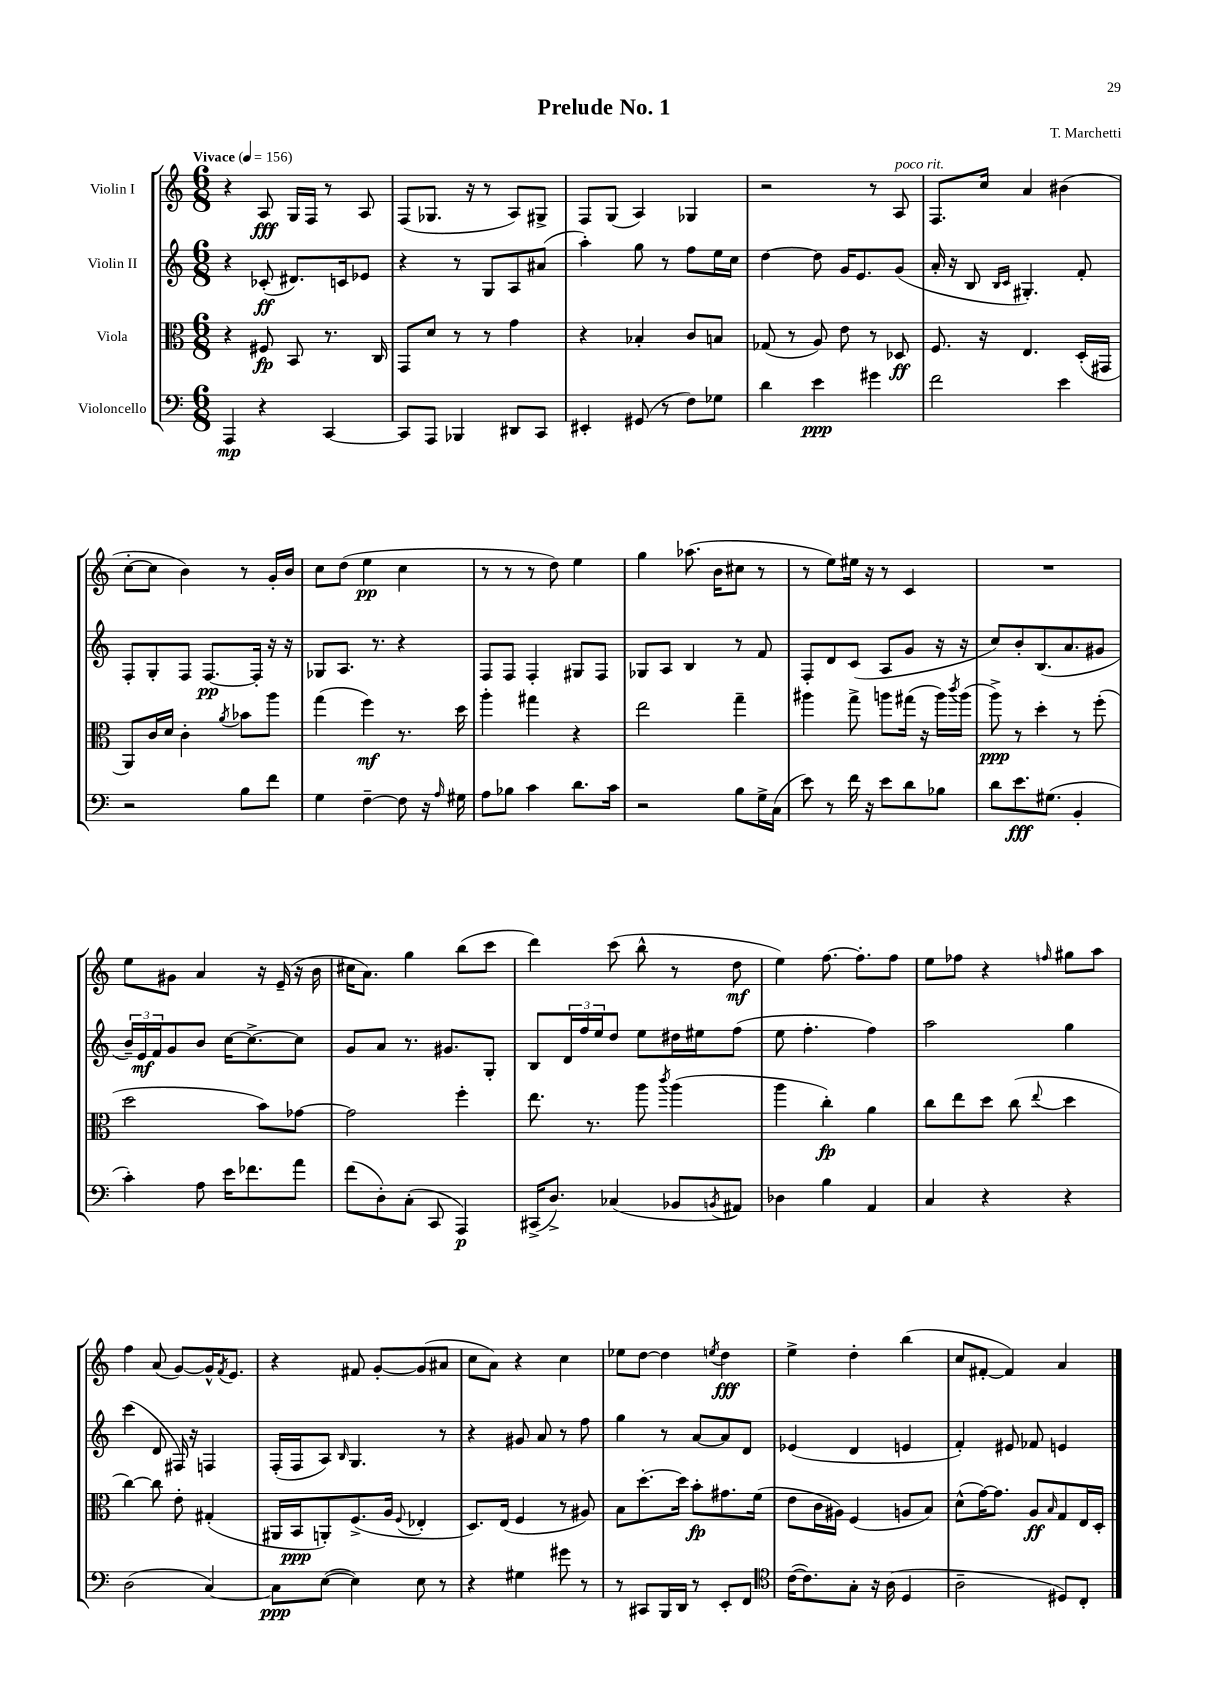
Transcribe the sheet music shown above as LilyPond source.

\header { title = "Prelude No. 1" composer = "T. Marchetti" }
<<
\new StaffGroup <<
\new Staff = "s0" \with { instrumentName = "Violin I" } {
    \clef treble \key c \major \numericTimeSignature \time 6/8 \tempo "Vivace" 4 = 156
    r4 a8\fff g16 f16 r8 a8 |
    f8( ges8. r16 r8 a8) gis8-> |
    f8 g8( a4) ges4 |
    r2 r8 a8^\markup { \italic "poco rit." } |
    f8. c''16 a'4 bis'4( |
    c''8~-. c''8 b'4) r8 g'16-. b'16 |
    c''8 d''8( e''4\pp c''4 |
    r8 r8 r8 d''8) e''4 |
    g''4 aes''8.( b'16 cis''8 r8 |
    r8 e''8) eis''16 r16 r8 c'4 |
    R2. |
    e''8 gis'8 a'4 r16 e'16--( r16 b'16 |
    cis''16 a'8.) g''4 b''8( c'''8 |
    d'''4) c'''8( b''8-^ r8 d''8\mf |
    e''4) f''8.~ f''8.-. f''8 |
    e''8 fes''8 r4 \grace { f''16 } gis''8 a''8 |
    f''4 a'8( g'8~) g'16-^ \acciaccatura { f'8 } e'8. |
    r4 fis'8 g'8~-. g'8( ais'8 |
    c''8 a'8) r4 c''4 |
    ees''8 d''8~ d''4 \acciaccatura { e''8 } d''4\fff |
    e''4-> d''4-. b''4( |
    c''8 fis'8~-. fis'4) a'4 \bar "|." |
}
\new Staff = "s1" \with { instrumentName = "Violin II" } {
    \clef treble \key c \major \numericTimeSignature \time 6/8
    r4 ces'8-.\ff( dis'8.) c'16 ees'8 |
    r4 r8 g8 a8 ais'8( |
    a''4-.) g''8 r8 f''8 e''16 c''16 |
    d''4~ d''8 g'16 e'8. g'8( |
    a'16-. r16 b8 \grace { b16 c'16 } gis4.-.) f'8-. |
    f8-. g8-. f8 f8.~\pp f16-. r16 r16 |
    ges8 a8. r8. r4 |
    f8 f8 f4-. gis8 f8 |
    ges8 a8 b4 r8 f'8 |
    f8-. d'8 c'8( a8 g'8 r16 r16 |
    c''8) b'8-. b8.( a'8. gis'8 |
    \tuplet 3/2 { b'16--) e'16\mf f'16 } g'8 b'8 c''16~ c''8.~-> c''8 |
    g'8 a'8 r8. gis'8. g8-. |
    b8 \tuplet 3/2 { d'16 f''16 e''16 } d''8 e''8 dis''16 eis''16 f''8( |
    e''8 f''4.-. f''4) |
    a''2 g''4 |
    c'''4( d'8 fis16) r16 f4 |
    f16-.( f16 a8) \grace { b16 } g4. r8 |
    r4 gis'8 a'8 r8 f''8 |
    g''4 r8 a'8~ a'8 d'8 |
    ees'4( d'4 e'4 |
    f'4-.) eis'8 fes'8 e'4 \bar "|." |
}
\new Staff = "s2" \with { instrumentName = "Viola" } {
    \clef alto \key c \major \numericTimeSignature \time 6/8
    r4 fis8\fp b,8 r8. c16 |
    g,8 d'8 r8 r8 g'4 |
    r4 bes4-. c'8 b8 |
    ges8( r8 a8) e'8 r8 des8\ff |
    f8. r16 e4. d16-.( gis,16 |
    a,8) c'16 d'16 c'4-. \acciaccatura { a'8 } bes'8 a''8 |
    g''4( f''4\mf) r8. d''16 |
    a''4-. gis''4 r4 |
    e''2 g''4-- |
    ais''4 g''8-> a''8 gis''16( r16 a''16) \acciaccatura { c'''8 } a''16( |
    a''8->\ppp) r8 d''4-. r8 f''8-.( |
    d''2 b'8) ges'8~ |
    ges'2 f''4-. |
    e''8. r8. a''8 \acciaccatura { c'''8 } a''4( |
    a''4 c''4-.\fp) a'4 |
    c''8 e''8 d''8 c''8( \appoggiatura { e''8 } d''4 |
    c''4~) c''8 e'8-. gis4-.( |
    ais,16 b,16\ppp a,8-.) f8.->( a16 \appoggiatura { f8 } ees4-. |
    d8.) e16( f4 r8 ais8) |
    b8 d''8.~-. d''16 b'8-.\fp gis'8. f'16( |
    e'8 c'16 ais16) f4( a8 b8) |
    d'8-^( g'16~) g'8. a8\ff \grace { b16 } g8 e16 d16-. \bar "|." |
}
\new Staff = "s3" \with { instrumentName = "Violoncello" } {
    \clef bass \key c \major \numericTimeSignature \time 6/8
    a,,4\mp r4 c,4~ |
    c,8 a,,8 bes,,4 dis,8 c,8 |
    eis,4-. gis,8( r8 f8) ges8 |
    d'4 e'4\ppp gis'4 |
    f'2 e'4 |
    r2 b8 f'8 |
    g4 f4~-- f8 r16 \grace { a16 } gis16 |
    a8 bes8 c'4 d'8. c'16 |
    r2 b8 g16-> c16( |
    e'8) r8 f'16 r16 e'8 d'8 bes8 |
    d'8 e'8.\fff gis8.( b,4-. |
    c'4-.) a8 e'16 fes'8. a'8 |
    f'8( d8-.) c8-.( c,8 a,,4\p) |
    cis,16->( d8.->) ces4( bes,8 \acciaccatura { b,8 } ais,8) |
    des4 b4 a,4 |
    c4 r4 r4 |
    d2( c4~) |
    c8\ppp e8~( e4) e8 r8 |
    r4 gis4 gis'8 r8 |
    r8 cis,8 b,,16 d,16 r8 e,8-. f,8 |
    \clef tenor c'16~( c'8.) g8-. r16 a16( d4 |
    a2-- dis8) c8-. \bar "|." |
}
>>
>>
\layout { \context { \Score \remove "Bar_number_engraver" } }
